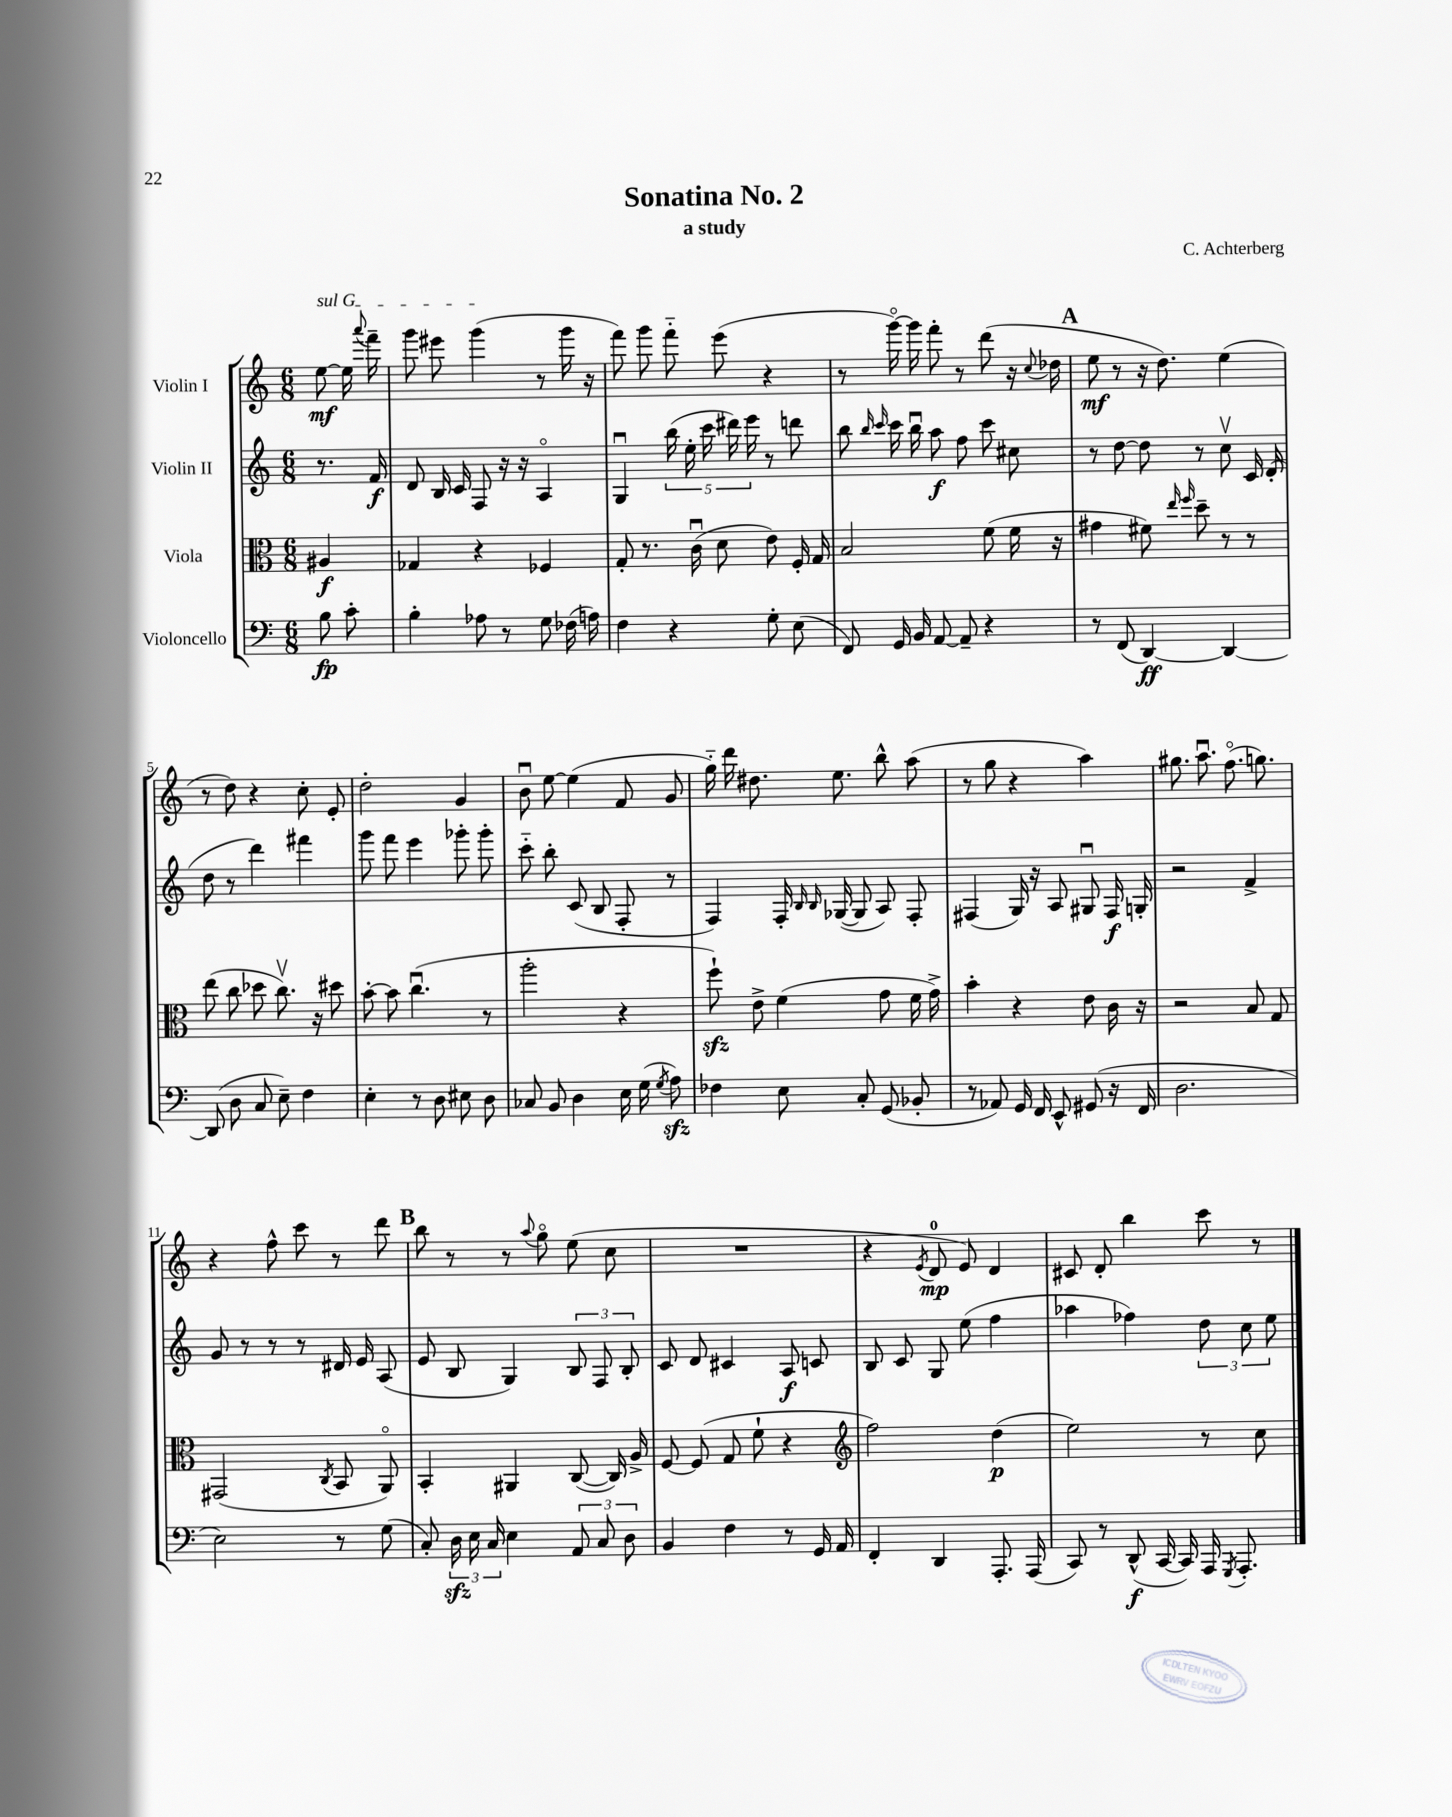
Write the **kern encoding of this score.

**kern	**kern	**kern	**kern
*staff4	*staff3	*staff2	*staff1
*clefF4	*clefC3	*clefG2	*clefG2
*k[]	*k[]	*k[]	*k[]
*M6/8	*M6/8	*M6/8	*M6/8
8B	4A#	8.r	[8ee
8c'	.	.	16ee]
.	.	.	8qqaaa
.	.	16f	16fff~
=	=	=	=
4B'	4G-	8d	8ggg
.	.	16B	8eee#
.	.	16c	.
8A-	4r	8F	(4ggg
8r	.	16r	.
.	.	16r	.
8G	4F-	4Ao	8r
(16F-	.	.	16ggg
16A)	.	.	16r
=	=	=	=
4F	8G'	4Gu	8fff)
.	8.r	.	8ggg
4r	.	(20bb	8fff'~
.	.	20ee'	.
.	(16cu	.	.
.	.	20ccc	.
.	8d	.	(8eee
.	.	20ddd#)	.
.	.	20eee	.
8G'	8e)	8r	4r
(8E	16F'	8ddd	.
.	16G	.	.
=	=	=	=
8FF)	2B	8bb	8r
.	.	16qqbb	.
.	.	16qqccc	.
16GG	.	16ccc	[16gggo)
16BB	.	16bbu	16ggg]
[8AA	.	8aa	8fff'
8AA~]	.	8ff	8r
4r	(8f	8ccc	(8ddd
.	16f	8cc#	16r
.	.	.	8qqcc
.	16r	.	16dd-
=	=	=	=
8r	4g#	8r	8ee
(8FF	.	[8dd	8r
[4DD)	8f#)	8dd]	16r
.	.	.	8.dd)
.	16qqee	.	.
.	16qqff	.	.
.	8dd~	8r	.
4DD_	8r	8ccv	(4ee
.	8r	16c	.
.	.	(16d'	.
=	=	=	=
(8DD]	(8ee	8dd	8r
8D	8cc	8r	8dd)
8C	8dd-	4ddd)	4r
8E~)	8.ccv)	.	.
4F	.	4fff#	8cc'
.	16r	.	.
.	8dd#	.	8e'
=	=	=	=
4E'	[8b'	8ggg	2dd'
.	8b]	8fff	.
8r	(4.ccu	4eee	.
8D	.	.	.
8E#	.	8ggg-'	4g
8D	8r	8ggg-'	.
=	=	=	=
8C-	2aa'	8ccc'~	8bu
8BB	.	8bb'	[8ee
4D	.	(8c	(4ee]
.	.	8B	.
16E	4r	8F'	8f
(16G	.	.	.
8qG	.	.	.
8A)	.	8r	8g
=	=	=	=
4F-	8ff`)	4F)	16gg'~)
.	.	.	16ddd
.	8e^	.	8.dd#
8E	(4f	16F'	.
.	.	16qqB	.
.	.	16qqB	.
.	.	([16G-	8.ee
8C'	.	8G-]	.
(8GG	8g	8A)	8bb^^
8BB-'	16f	8F'	(8aa
.	16g^)	.	.
=	=	=	=
8r	4b'	(4F#	8r
8AA-)	.	.	8gg
16GG	4r	16G)	4r
16FF	.	16r	.
8EE^^	.	8A	.
(8GG#	8e	8G#u	4aa)
16r	16c	16F#	.
16FF	16r	16G'	.
=	=	=	=
2.D	2r	2r	8.gg#
.	.	.	8.aau
.	.	.	(8.ffo
.	8B	4f^	.
.	.	.	8.gg)
.	8G	.	.
=	=	=	=
2E)	(2GG#	8g	4r
.	.	8r	.
.	.	8r	8ff^^
.	.	8r	8ccc
.	8qC	.	.
8r	8BB	16d#	8r
.	.	16e	.
(8G	8AAo)	(8A	8ddd
=	=	=	=
8C')	4BB'	8e	8bb
24D	.	8B	8r
24E	.	.	.
24C	.	.	.
4E	4AA#	4G)	8r
.	.	.	8qqaa
.	.	.	8ggo
12AA	([8C	12B	(8ee
12C	.	12F	.
.	16C])	.	8cc
12D	.	12B'	.
.	16A^	.	.
=	=	=	=
4BB	[8F	8c	2.r
.	(8F]	8d	.
4F	8G	4c#	.
.	8f`	.	.
8r	4r	8A	.
16GG	.	8c	.
16AA	.	.	.
=	=	=	=
*	*clefG2	*	*
4FF'	2ff)	8B	4r
.	.	8c	.
.	.	.	8qe
4DD	.	8G	8d
.	.	(8ee	8e)
8.AAA'	(4dd	4ff	4d
(16AAA	.	.	.
=	=	=	=
8CC)	2ee)	4aa-	8c#
8r	.	.	8d'
(8DD^^	.	4ff-)	4bb
[16CC	.	.	.
16CC])	.	.	.
16AAA	8r	12dd	8ccc
8qGGG	.	.	.
8.AAA'	.	.	.
.	.	12cc	.
.	8cc	.	8r
.	.	12ee	.
==	==	==	==
*-	*-	*-	*-
